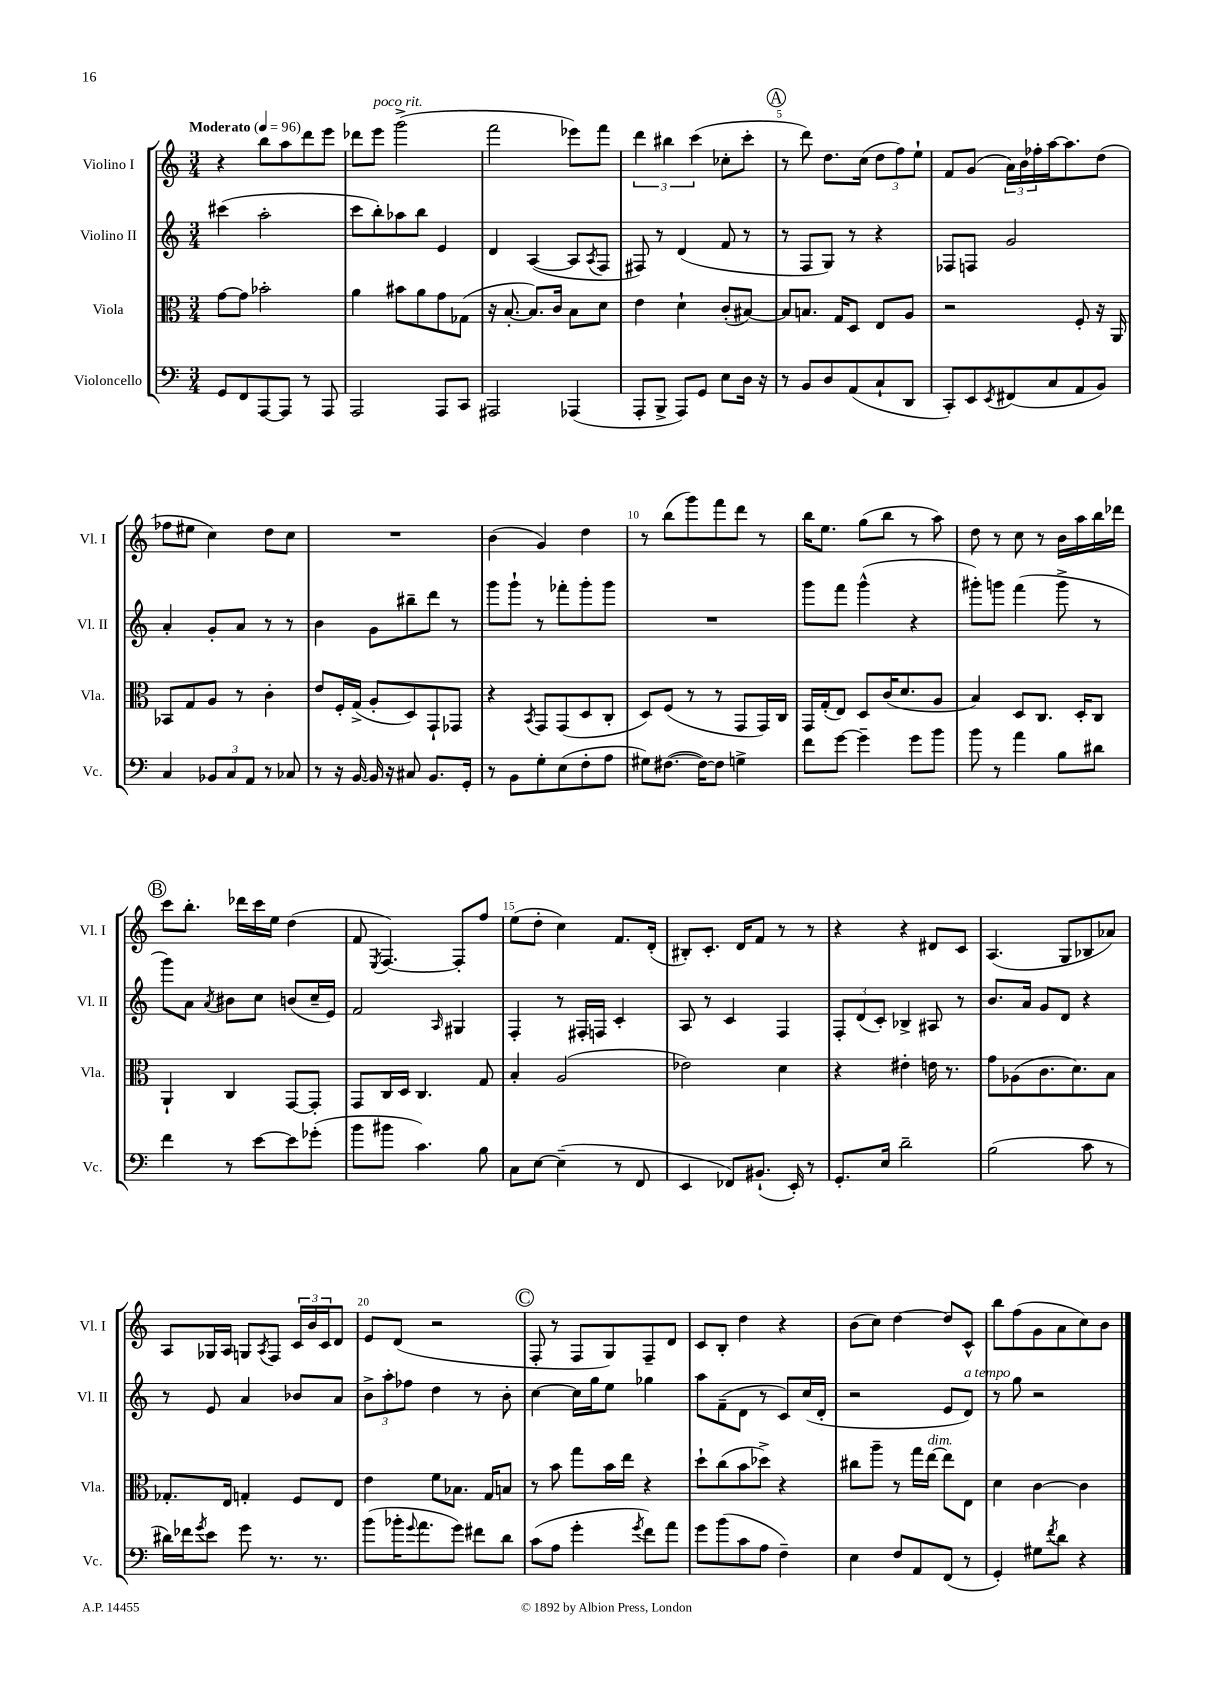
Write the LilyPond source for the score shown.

<<
\new StaffGroup <<
\new Staff = "s0" \with { instrumentName = "Violino I" shortInstrumentName = "Vl. I" } {
    \clef treble \key c \major \numericTimeSignature \time 3/4 \tempo "Moderato" 4 = 96
    r4 b''8 a''8 d'''8 e'''8 |
    des'''8 e'''8^\markup { \italic "poco rit." } g'''2->( |
    f'''2 ees'''8) f'''8 |
    \tuplet 3/2 { d'''4 bis''4 c'''4( } ces''8-. c'''8-. |
    \mark \markup { \circle "A" } r8 d'''8) d''8. c''16( \tuplet 3/2 { d''8 f''8) e''8-! } |
    f'8 g'8( \tuplet 3/2 { a'16) b'16 fes''16-. } a''16~ a''8. d''8( |
    fes''8 eis''8 c''4) d''8 c''8 |
    R2. |
    b'4( g'4) d''4 |
    r8 b''8( g'''8) f'''8 d'''8 r8 |
    b''16 e''8. g''8( b''8 r8 a''8) |
    d''8 r8 c''8 r8 b'16 a''16 b''16 des'''16 |
    \mark \markup { \circle "B" } c'''8 b''8.-. des'''16 c'''16 e''16 d''4( |
    f'8 \acciaccatura { e8 } f4.~) f8-. f''8 |
    e''8( d''8-. c''4) f'8. d'16-.( |
    bis8-.) c'8.-. d'16 f'8 r8 r8 |
    r4 r4 dis'8 c'8 |
    a4.( g8 bes8 aes'8) |
    a8 ges16 a16 g8 \acciaccatura { a8 } f8 \tuplet 3/2 { c'16 b'16 c'16 } d'8 |
    e'8 d'8( r2 |
    \mark \markup { \circle "C" } f8-. r8 f8 g8) f8-- d'8 |
    c'8 b8-. d''4 r4 |
    b'8( c''8) d''4~ d''8 c'8-^ |
    b''8 f''8( g'8 a'8 c''8) b'8 \bar "|." |
}
\new Staff = "s1" \with { instrumentName = "Violino II" shortInstrumentName = "Vl. II" } {
    \clef treble \key c \major \numericTimeSignature \time 3/4
    cis'''4( a''2-. |
    c'''8 b''8-.) aes''8 b''8 e'4 |
    d'4 a4~( a8 \acciaccatura { a8 } f8 |
    fis8) r8 d'4( f'8 r8 |
    \mark \markup { \circle "A" } r8 f8 g8) r8 r4 |
    fes8 f8 g'2 |
    a'4-. g'8-. a'8 r8 r8 |
    b'4 g'8 bis''8-- d'''8 r8 |
    g'''8 g'''8-! r8 fes'''8-. g'''8-. g'''8 |
    R2. |
    g'''8 f'''8 g'''4-^( r4 |
    gis'''8-.) g'''8 f'''4( g'''8-> r8 |
    \mark \markup { \circle "B" } g'''8) a'8 \acciaccatura { a'8 } bis'8 c''8 b'8( c''16-- e'16) |
    f'2 \grace { a16 } gis4 |
    f4-. r8 fis16-. f16 c'4-. |
    a8 r8 c'4 f4 |
    \tuplet 3/2 { f8-. d'8( c'8-.) } bes4-> ais8 r8 |
    b'8. a'16 g'8 d'8 r4 |
    r8 e'8 a'4 bes'8 a'8 |
    \tuplet 3/2 { b'8-> a''8-. fes''8 } d''4 r8 b'8-. |
    \mark \markup { \circle "C" } c''4~ c''16 g''16 e''8 ges''4 |
    a''8 f'8--( d'8 r8 c'8) c''16( d'16-. |
    r2 e'8 d'8^\markup { \italic "a tempo" }) |
    r8 g''8 r2 \bar "|." |
}
\new Staff = "s2" \with { instrumentName = "Viola" shortInstrumentName = "Vla." } {
    \clef alto \key c \major \numericTimeSignature \time 3/4
    g'8~ g'8 bes'2-. |
    a'4 bis'8 a'8 g'8 ges8( |
    r16 b8.~-. b8.) c'16 b8 d'8 |
    e'4 d'4-! c'8-.( bis8~) |
    \mark \markup { \circle "A" } bis8 b8. g16 d8 e8 a8 |
    r2 f8-. r16 a,16 |
    bes,8 g8 a8 r8 c'4-. |
    e'8 f16-. g16->( a8-. d8) g,8-! ges,8 |
    r4 \acciaccatura { b,8 } g,8 g,8( d8 c8-. |
    d8) f8( r8 r8 g,8 g,16) c16 |
    g,16 g16-.( e8) d8 c'16( d'8. a8 |
    b4) d8 c8. d16-. c8 |
    \mark \markup { \circle "B" } a,4-! c4 g,8~ g,8-. |
    g,8 c16 d16 c4. g8 |
    b4-. a2( |
    ees'2) d'4 |
    r4 eis'4-. e'16 r8. |
    g'8 aes8( c'8. d'8.) b8 |
    ges8.-. e16 g4-. f8 e8 |
    e'4 f'8 bes8. g16 b8 |
    \mark \markup { \circle "C" } r8 b'8 g''8 b'16 e''16 r4 |
    d''8-! c''8( b'8 des''8->) r4 |
    cis''8 a''8-- r8 g''16 e''16~^\markup { \italic "dim." } e''8 e8 |
    d'4 c'4~ c'4 \bar "|." |
}
\new Staff = "s3" \with { instrumentName = "Violoncello" shortInstrumentName = "Vc." } {
    \clef bass \key c \major \numericTimeSignature \time 3/4
    g,8 f,8 a,,8~ a,,8 r8 a,,8 |
    a,,2 a,,8 c,8 |
    ais,,2 aes,,4( |
    a,,8-. b,,8-> a,,8) g,8 e8 d16 r16 |
    \mark \markup { \circle "A" } r8 b,8 d8 a,8( c8-! d,8 |
    c,8-.) e,8 \acciaccatura { e,8 } fis,8( c8 a,8 b,8) |
    c4 \tuplet 3/2 { bes,8 c8 a,8 } r8 ces8 |
    r8 r16 b,16~ b,16 r16 cis8 b,8. g,16-. |
    r8 b,8 g8-. e8( f8-. a8 |
    gis8) fis8.~( fis16~) fis8 g4-> |
    f'8 g'8~ g'4-- g'8 b'8 |
    b'8 r8 a'4 b8 dis'8 |
    \mark \markup { \circle "B" } f'4 r8 e'8~ e'8 ges'8-.( |
    b'8 bis'8 c'4.) b8 |
    c8 e8~ e4--( r8 f,8 |
    e,4 fes,8) bis,8.-!( e,16-.) r8 |
    g,8.-. e16 d'2-- |
    b2( c'8 r8 |
    dis'16) fes'16 \acciaccatura { g'8 } e'8 g'8 r8. r8. |
    b'8( bes'16-. \appoggiatura { g'8 } a'8. g'8) fis'8 d'8 |
    \mark \markup { \circle "C" } c'8( a8 g'4-. \acciaccatura { g'8 } f'8) a'8 |
    g'8 b'8( c'8 a8 f4--) |
    e4 f8 a,8 f,8( r8 |
    g,4-.) gis8 \acciaccatura { f'8 } d'8 r4 \bar "|." |
}
>>
>>
\layout { \context { \Score \override BarNumber.break-visibility = ##(#f #t #t) barNumberVisibility = #(every-nth-bar-number-visible 5) } }
